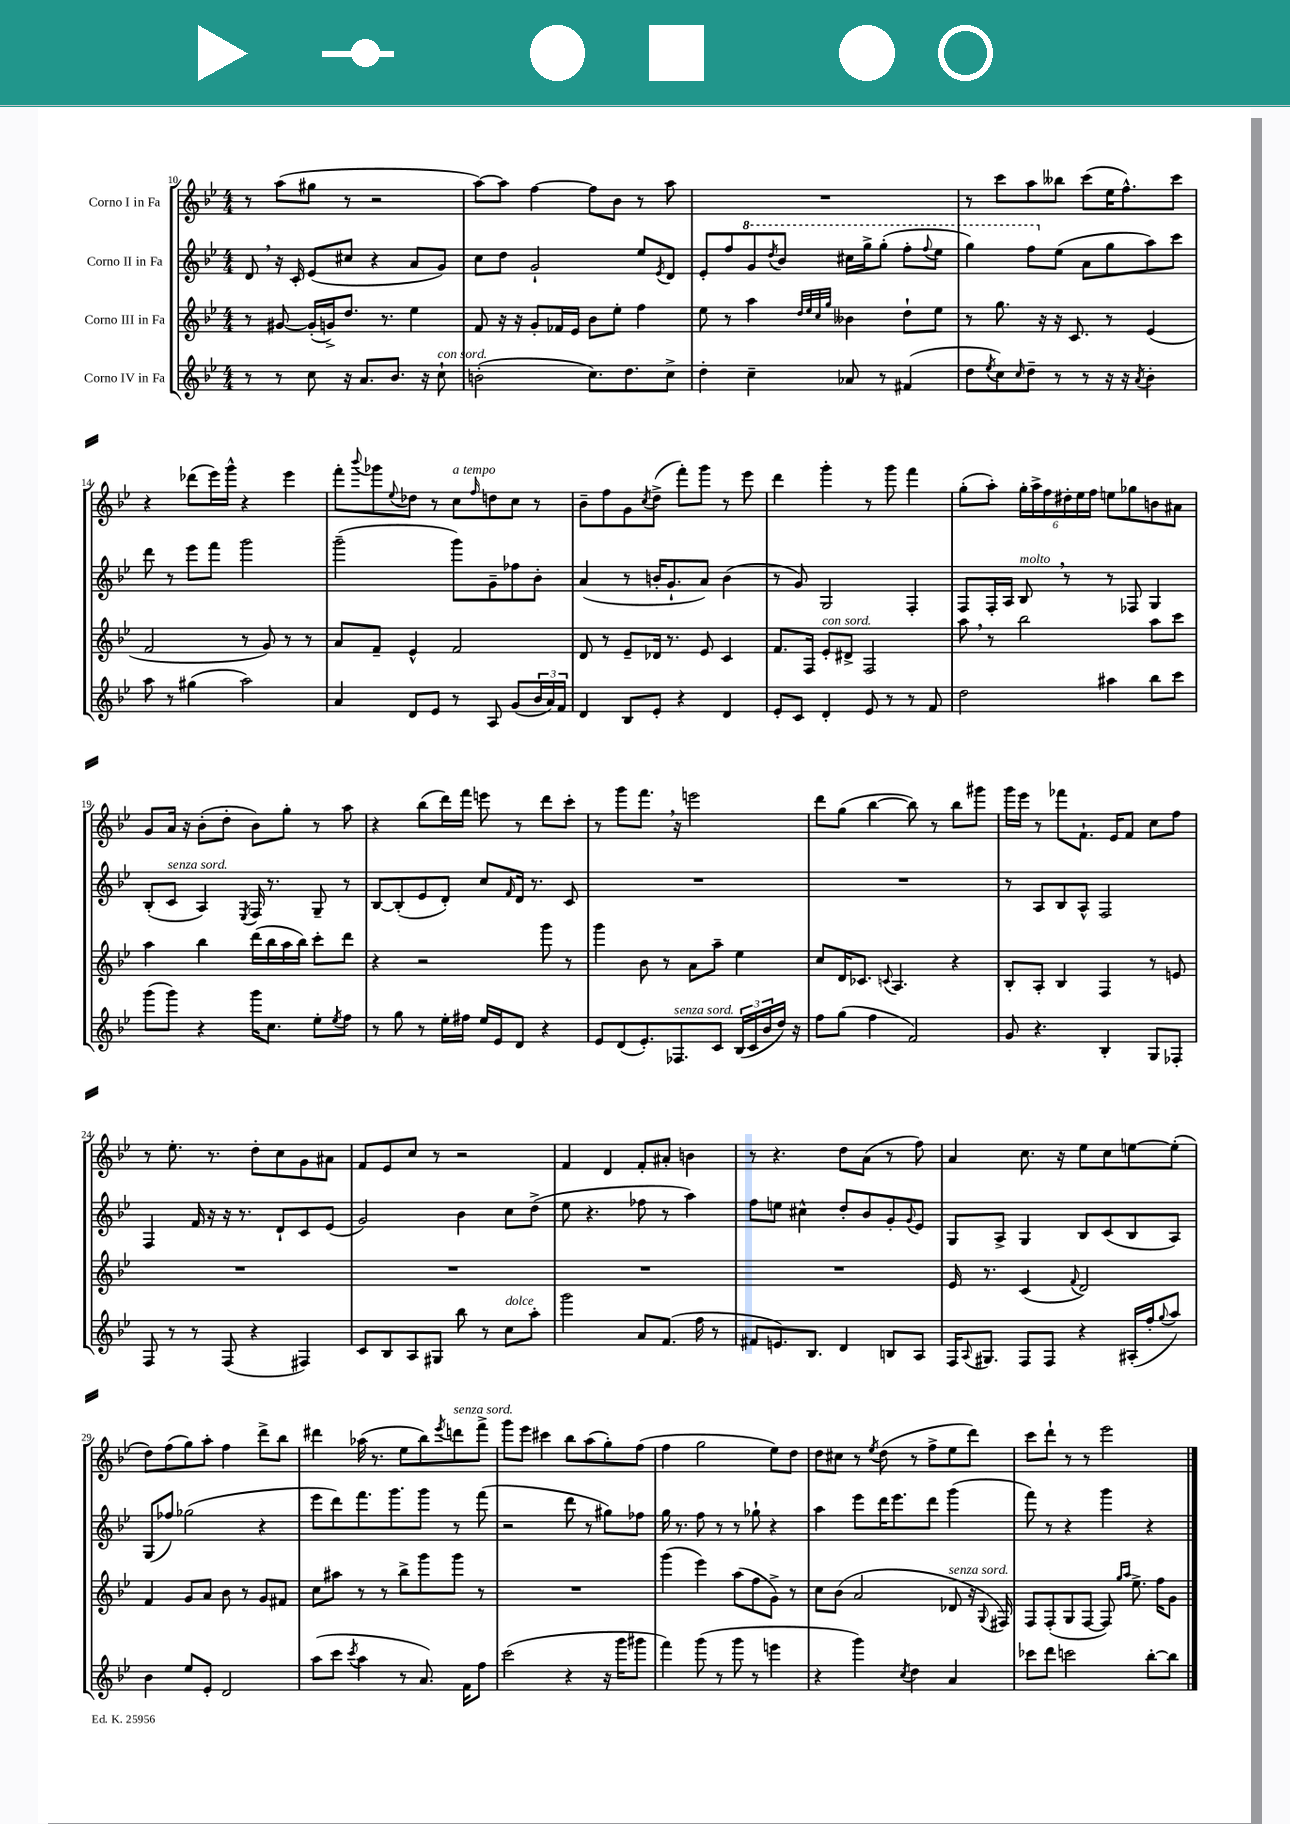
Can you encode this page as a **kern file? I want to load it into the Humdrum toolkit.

**kern	**kern	**kern	**kern
*staff4	*staff3	*staff2	*staff1
*clefG2	*clefG2	*clefG2	*clefG2
*k[b-e-]	*k[b-e-]	*k[b-e-]	*k[b-e-]
*M4/4	*M4/4	*M4/4	*M4/4
8r	8r	8d/	8r
8r	[8g#/	16r	(8aa\L
.	.	16c'/	.
8cc\	(16g#'/]LL	(8e-/L	8gg#\J
.	16g^/J)	.	.
16r	8.dd/J	8cc#/J	8r
8.a/L	.	.	.
.	.	4r	2r
.	8.r	.	.
8.b-/J	.	.	.
.	4ee-\	8a/L	.
16r	.	.	.
8cc`\	.	8g/J)	.
=	=	=	=
(2b'\	8f/	8cc\L	[8aa\L)
.	16r	8dd\J	8aa\]J
.	16r	.	.
.	8g'/L	2g`/	[4ff\
.	16f-/L	.	.
.	16e-/JJ	.	.
8.cc\L)	8b-\L	.	8ff\]L
.	8ee-'\J	.	8b-\J
8.dd\	.	.	.
.	4ff\	8ee-/L	8r
.	.	8qe-/	.
8cc^\J	.	8d/J	8aa\
=	=	=	=
4dd'\	8ee-\	8e-'/L	1r
.	8r	8ff/	.
4cc~\	4aa\	8gg/	.
.	.	8qddd/	.
.	.	8bb-/J	.
.	32qqdd/LLL	.	.
.	32qqee-/	.	.
.	32qqcc/	.	.
.	32qqgg/JJJ	.	.
8a-/	4b--\	16ccc#\LL	.
.	.	16ggg^\J	.
8r	.	(8ggg'\J	.
(4f#/	8dd`\L	8fff'\L	.
.	.	8qqfff/	.
.	8ee-\J	8eee-\J	.
=	=	=	=
8dd\L	8r	4ggg\)	8r
8qee-/	.	.	.
8cc\)	8.gg\	.	8ccc\L
16qqcc/	.	.	.
8dd~\J	.	8fff\L	8aa\
.	16r	.	.
8r	16r	(8ee-\J	8bb--\J
.	8.c/	.	.
8r	.	8a\L	(8ccc\L
16r	8r	8gg\	16ee-\K
16r	.	.	8.ff^^\)
8qa/	.	.	.
4b-'\	(4e-/	8aa\)	.
.	.	8ccc\J	8ccc\J
=	=	=	=
8aa\	2f/	8ddd\	4r
8r	.	8r	.
(4gg#\	.	8eee-\L	(8ddd-\L
.	.	8fff\J	16eee-\L)
.	.	.	16ggg^^\JJ
2aa\)	8r	2ggg\	4r
.	8g/)	.	.
.	8r	.	4eee-\
.	8r	.	.
=	=	=	=
4a/	8a/L	(2ggg~\	8fff'\L
.	.	.	8qqbbb-/
.	8f~/J	.	8ggg-\
.	.	.	8qqee-/
8d/L	4e-^^/	.	8dd-\J
8e-/J	.	.	8r
8r	2f/	8ggg\L)	8cc\L
.	.	.	16qqff/
8A/	.	8g~\	8dd\
(8g/L	.	8ff-\	8cc\J
24b-/L	.	8b-'\J	8r
24a/)	.	.	.
24f/JJ	.	.	.
=	=	=	=
4d/	8d/	(4a/	8b-~\L
.	8r	.	8ff\
8B-/L	8e-~/L	8r	8g\
.	.	.	8qcc/
8e-'/J	16d-/Jk	16b'/LK	(8dd^\J
.	8.r	8.g`/	.
4r	.	.	8fff'\L)
.	8e-/	8a/J)	8ggg\J
4d/	4c/	(4b\	8r
.	.	.	8eee-\
=	=	=	=
8e-'/L	8.f/L	8r	4ddd\
8c/J	.	8g/)	.
.	16F/Jk	.	.
4d'/	8e-'/L	2G/	4ggg'\
.	8d#^/J	.	.
8e-/	2F/	.	8r
8r	.	.	8ggg\
8r	.	4F'/	4fff\
8f/	.	.	.
=	=	=	=
2dd\	8aa\	8F/L	(8gg'\L
.	8r	16F'/L	8aa'\J)
.	.	16A/JJ	.
.	2bb-\	8B-/	24gg'\LL
.	.	.	24aa^\
.	.	.	24ff\
.	.	8r	24dd#'\
.	.	.	24ee-\
.	.	.	24ff\JJ
4aa#\	.	8r	8ee\L
.	.	8F-/	8gg-\
8bb-\L	8aa\L	4G/	8b\
8ccc\J	8ccc\J	.	8a#\J
=	=	=	=
(8ggg\L	4aa\	(8B-'/L	8g/L
8ggg\J)	.	8c/J	16a/Jk
.	.	.	16r
4r	4bb-\	4A/)	(8b-'\L
.	.	.	8dd'\J
.	.	8qE-/	.
16ggg\LK	(16ddd\LL	16F/	8b-\L)
8.cc\J	16bb-\	8.r	.
.	16aa\	.	8gg'\J
.	16bb-\JJ)	.	.
8ee-'\L	8ccc'\L	8G~/	8r
8qee-/	.	.	.
8ff\J	8ddd\J	8r	8aa\
=	=	=	=
8r	4r	[8B-/L	4r
8gg\	.	(8B-'/]	.
8r	2r	8e-/	(8bb-\L
16ee-'\LL	.	8d'/J)	16ddd\L)
16ff#\JJ	.	.	16fff\JJ
16ee-/LL	.	8cc/L	8eee\
16e-/J	.	.	.
.	.	16qqf/	.
8d/J	.	16d/Jk	8r
.	.	8.r	.
4r	8ggg\	.	8ddd\L
.	8r	8c/	8ccc'\J
=	=	=	=
8e-/L	4ggg\	1r	8r
(8d/	.	.	8ggg\L
8.e-'/)	8b-\	.	8.fff\J
.	8r	.	.
8.F-/	.	.	16r
.	8a\L	.	2eee\
8c/J	8aa~\J	.	.
(24B-/LL	4ee-\	.	.
24c/	.	.	.
24b-/	.	.	.
16dd/JJ)	.	.	.
16r	.	.	.
=	=	=	=
8ff\L	8cc/L	1r	8ddd\L
(8gg\J	16d/K	.	(8gg\J
.	8.c-/J	.	.
4ff\	.	.	[4bb-\
.	8qqc/	.	.
.	4.A/	.	.
2f/)	.	.	8bb-\])
.	.	.	8r
.	4r	.	8bb-\L
.	.	.	8ggg#\J
=	=	=	=
8g/	8B-'/L	8r	16ggg\LL
.	.	.	16eee-\JJ
4.r	8A'/J	8A/L	8r
.	4B-/	8B-/	8fff-\L
.	.	8A^^/J	8.f`\J
4B-'/	4F/	2F/	.
.	.	.	16e-/LK
.	.	.	8f/J
8G/L	8r	.	8cc\L
8F-'/J	8e/	.	8ff\J
=	=	=	=
8F/	1r	4F/	8r
8r	.	.	8.ee-'\
8r	.	16f/	.
.	.	16r	8.r
(8F/	.	16r	.
.	.	8.r	.
4r	.	.	8dd'\L
.	.	8d`/L	8cc\
4F#/)	.	8c/	8g\
.	.	(8e-/J	8a#\J
=	=	=	=
8c/L	1r	2g/)	8f/L
8B-/	.	.	8e-/
8A/	.	.	8cc/J
8G#/J	.	.	8r
8bb-\	.	4b-\	2r
8r	.	.	.
8cc\L	.	8cc\L	.
8aa'\J	.	(8dd^\J	.
=	=	=	=
2ggg\	1r	8ee-\	4f/
.	.	4.r	.
.	.	.	4d/
8a/L	.	8ff-\	8f'/L
(8.f/J	.	8r	8a#'/J
.	.	4aa\)	4b\
16ff\	.	.	.
8r	.	.	.
=	=	=	=
8f#/L	1r	8ff\L	8r
8.e/)	.	8ee\J	4.r
.	.	4cc#^^\	.
8.B-/J	.	.	.
4d/	.	8dd'/L	8dd\L
.	.	8b-/	(8a\J
8B/L	.	8g'/	8r
.	.	8qqg/	.
8A/J	.	8e-/J	8ff\)
=	=	=	=
16F/LK	16e-/	8G/L	4a/
8qqA/	.	.	.
8.G#/J	8.r	.	.
.	.	8A^/J	.
8F/L	(4c/	4G/	8.cc\
8F/J	.	.	.
.	.	.	16r
.	8qqf/	.	.
4r	2d/)	8B-/L	8ee-\L
.	.	(8c/	8cc\
(16A#'/LL	.	8B-/	[8ee\
16ff'/J	.	.	.
8qqgg/	.	.	.
8aa/J)	.	8A/J)	(8ee'\]J
=	=	=	=
4b-\	4f/	(8G/L	8dd\L)
.	.	8ff-/J)	(8ff\
8ee-/L	8g/L	(2gg-\	8gg\)
8e-'/J	8a/J	.	8aa'\J
2d/	8b-\	.	4ff\
.	8r	.	.
.	8g/L	4r	8ddd^\L
.	8f#/J	.	8bb-\J
=	=	=	=
(8aa\L	8cc\L	8eee-\L	4ddd#\
8ccc\J	8aa#\J	8ddd\)	.
8qccc/	.	.	.
4aa\	8r	8.fff\	(16aa-\
.	.	.	8.r
.	8r	.	.
.	.	8.ggg\	.
8r	8bb-^\L	.	8ee-\L
8.a/)	8ggg\	8ggg\J	8bb-\)
.	.	.	8qeee-/
.	8ggg\J	8r	8ddd\
16f\LK	.	.	.
8ff\J	8r	(8fff\	8fff^\J
=	=	=	=
(2ccc\	1r	2r	8ggg\L
.	.	.	8eee-\J
.	.	.	4ccc#\
4r	.	8ddd\	8bb-\L
.	.	8r	(8aa\
16r	.	8gg#\L)	8gg'\)
16ggg\LK	.	.	.
8ggg#\J	.	8ff-\J	(8ff\J
=	=	=	=
4fff\)	(4ggg\	16gg\	4ff\
.	.	8.r	.
(8ggg\	4eee-\)	8ff\	2gg\
8r	.	8r	.
8ggg\	(8aa\L	8r	.
8r	8ff\	8gg-`\	.
4eee\	8g^\J)	4r	8ee-\L)
.	8r	.	8dd\J
=	=	=	=
4r	8cc\L	4aa\	8dd\L
.	(8b-\J	.	8cc#\J
4ggg\)	2a/	8eee-\L	8r
.	.	.	8qee-/
.	.	16ddd\K	(8dd\
.	.	8.eee-\	.
8qcc/	.	.	.
4dd\	.	.	8r
.	.	8ddd\J	8ff^\L
4a/	8d-/	(4ggg\	8ee-\
.	16r	.	8ddd\J)
.	8qqG/	.	.
.	16F#/)	.	.
=	=	=	=
8ccc-\L	8F/L	8fff\)	8ccc\L
8ddd\J	(8F'/	8r	8ddd`\J
2ccc\	8G/	4r	8r
.	[8F/J	.	8r
.	8F/])	4ggg\	2eee-\
.	16qqgg/LL	.	.
.	16qqaa/JJ	.	.
.	8.ee-^\	.	.
[8bb-'\L	.	4r	.
.	16ff\LK	.	.
8bb-\]J	8g\J	.	.
==	==	==	==
*-	*-	*-	*-
